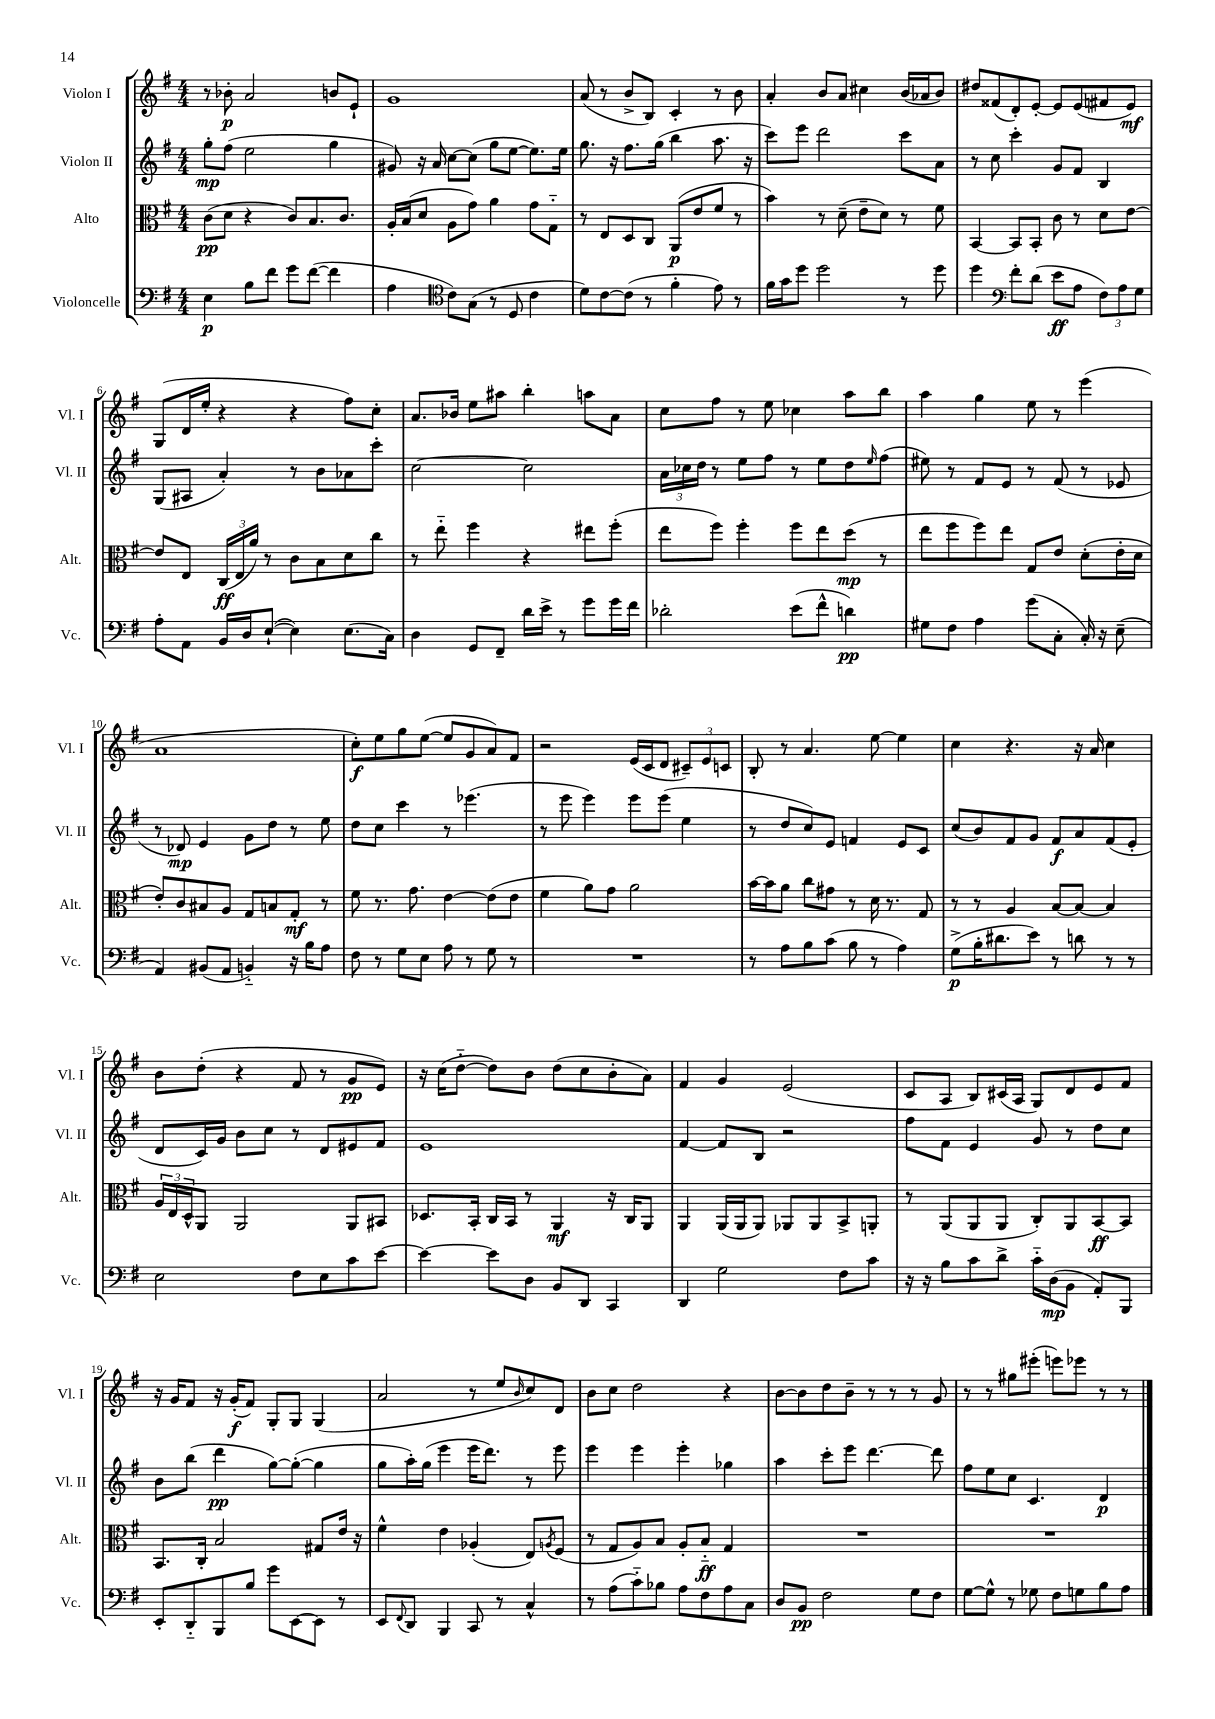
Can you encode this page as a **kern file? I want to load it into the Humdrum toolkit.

**kern	**kern	**kern	**kern
*staff4	*staff3	*staff2	*staff1
*clefF4	*clefC3	*clefG2	*clefG2
*k[f#]	*k[f#]	*k[f#]	*k[f#]
*M4/4	*M4/4	*M4/4	*M4/4
4E\	(8c\L	8gg'\L	8r
.	8d\J	(8ff#\J	8b-'\
8B\L	4r	2ee\	2a/
8f#\J	.	.	.
8g\L	8c/L)	.	.
([8f#\J	8.B/	.	.
4f#\]	.	4gg\	8b/L
.	8.c/J	.	.
.	.	.	8e`/J
=	=	=	=
4A\	16A'/LL	8g#/)	1g
.	(16B/J	.	.
.	8d/J	16r	.
.	.	16a/	.
*clefC4	*	*	*
8c\L)	8A\L	[8cc\L	.
(8G\J	8g\J)	(8cc\]J	.
8r	4a\	8gg\L	.
8D/	.	[8ee\J	.
4c\	8g\L	8.ee\]L)	.
.	8G'~\J	.	.
.	.	16ee\Jk	.
=	=	=	=
8d\L)	8r	8.gg\	(8a/
[8c\	8E/L	.	8r
.	.	16r	.
(8c\]J	8D/	8.ff#\L	8b^/L
8r	8C/J	.	8B/J)
.	.	(16gg\Jk	.
4f#'\	(8AA/L	4bb\	4c'/
.	8e/	.	.
8e\)	8f#/J	8.aa\	8r
8r	8r	.	8b\
.	.	16r	.
=	=	=	=
16f#\LL	4b\)	8ccc\L)	4a'/
16g\J	.	.	.
8dd\J	.	8eee\J	.
2dd\	8r	2ddd\	8b/L
.	(8d~\	.	8a/J
.	8e~\L	.	4cc#\
.	8d\J)	.	.
8r	8r	8ccc\L	(16b/LL
.	.	.	16a-/J
8dd\	8f#\	8a\J	8b/J)
=	=	=	=
4dd\	[4BB/	8r	8dd#/L
.	.	8cc\	(8f##/
*clefF4	*	*	*
8f#'\L	8BB/]L	4ccc'\	8d'/)
(8d\J	8BB'/J	.	[8e'/J
8e\L	8c\	8g/L	8e/]L
8A\J	8r	8f#/J	(8e/
12F#\L)	8d\L	4B/	8f#/
12A\	.	.	.
.	[8e\J	.	8e/J)
12G\J	.	.	.
=	=	=	=
8A'\L	8e/]L	(8G/L	(8G/L
8AA\J	8E/J	8A#/J	16d/L
.	.	.	16ee'/JJ
16BB/LL	(24C/LL	4a'/)	4r
.	24E/	.	.
16D/J	.	.	.
.	24a/JJ)	.	.
([8E`/J	8r	.	.
4E\])	8c\L	8r	4r
.	8B\	8b\L	.
(8.E\L	8d\	8a-\	8ff#\L)
.	8cc\J	8ccc'\J	8cc'\J
16C\Jk)	.	.	.
=	=	=	=
4D\	8r	[2cc\	8.a/L
.	8ee'~\	.	.
.	.	.	16b-/Jk
8GG/L	4ff#\	.	8ee\L
8FF#~/J	.	.	8aa#\J
16d\LL	4r	2cc\]	4bb'\
16e^\JJ	.	.	.
8r	.	.	.
8g\L	8ee#\L	.	8aa\L
16g\L	(8ff#'\J	.	8a\J
16f#\JJ	.	.	.
=	=	=	=
2d-'\	8ee\L	24a\LL	8cc\L
.	.	24cc-\	.
.	.	24dd\JJ	.
.	8ff#\J)	8r	8ff#\J
.	4ff#'\	8ee\L	8r
.	.	8ff#\J	8ee\
(8e\L	8ff#\L	8r	4cc-\
8f#^^\J	8ee\	8ee\L	.
4d\)	(8dd\J	8dd\	8aa\L
.	.	16qqee/	.
.	8r	(8ff#\J	8bb\J
=	=	=	=
8G#\L	8ee\L	8ee#\)	4aa\
8F#\J	8ff#\	8r	.
4A\	8ff#\)	8f#/L	4gg\
.	8ee\J	8e/J	.
(8g\L	8G/L	8r	8ee\
8C'\J	8e/J	(8f#/	8r
16C'/)	(8d'\L	8r	(4eee\
16r	.	.	.
(8E~\	16e'\L	8e-/	.
.	16d\JJ	.	.
=	=	=	=
4AA/)	8e'/L)	8r	1a
.	8c/	8d-/)	.
(8BB#/L	8B#/	4e/	.
8AA/J	8A/J	.	.
4BB'~/)	8G/L	8g\L	.
.	8B/	8dd\J	.
16r	8G'/J	8r	.
16B\LK	.	.	.
8A\J	8r	8ee\	.
=	=	=	=
8F#\	8f#\	8dd\L	8cc'\L)
8r	8.r	8cc\J	8ee\
8G\L	.	4ccc\	8gg\
.	8.g\	.	.
8E\J	.	.	([8ee\J
8A\	[4e\	8r	8ee/]L
8r	.	(4.eee-\	8g/
8G\	(8e\]L	.	8a/)
8r	8e\J	.	8f#/J
=	=	=	=
1r	4f#\	8r	2r
.	.	8eee\	.
.	8a\L)	4eee\)	.
.	8g\J	.	.
.	2a\	8eee\L	(16e/LL
.	.	.	16c/J
.	.	(8eee\J	8d/J
.	.	4ee\	12c#~/L)
.	.	.	12e/
.	.	.	12c/J
=	=	=	=
8r	[16b\LL	8r	8B'/
.	16b\]J	.	.
8A\L	8a\J	8dd/L	8r
8B\	8cc\L	8cc/)	4.a/
(8c\J	8g#\J	8e/J	.
8B\	8r	4f/	.
8r	16d\	.	[8ee\
.	8.r	.	.
4A\)	.	8e/L	4ee\]
.	8G/	8c/J	.
=	=	=	=
(8G^\L	8r	(8cc/L	4cc\
16B'\K	8r	8b/)	.
8.d#\	.	.	.
.	4A/	8f#/	4.r
8e\J)	.	8g/J	.
8r	[8B/L	8f#/L	.
8d\	8B/_J	8a/	16r
.	.	.	16a/
8r	4B/]	(8f#/	4cc\
8r	.	8e'/J	.
=	=	=	=
2E\	24A/LL	8d/L	8b\L
.	24E/	.	.
.	24D^^/J	.	.
.	8AA/J	16c/L)	(8dd'\J
.	.	16g/JJ	.
.	2AA/	8b\L	4r
.	.	8cc\J	.
8F#\L	.	8r	8f#/
8E\	.	8d/L	8r
8c\	8AA/L	8e#/	8g/L
[8e\J	8BB#/J	8f#/J	8e/J)
=	=	=	=
4e\_	8.D-/L	1e	16r
.	.	.	(16cc\LK
.	.	.	[8dd'~\J
.	16BB'/Jk	.	.
8e\]L	16C/LL	.	8dd\]L)
.	16BB/JJ	.	.
8D\J	8r	.	8b\J
8BB/L	4AA/	.	(8dd\L
8DD/J	.	.	8cc\
4CC/	16r	.	8b'\
.	16C/LK	.	.
.	8AA/J	.	8a\J)
=	=	=	=
4DD/	4AA/	[4f#/	4f#/
2G\	(16AA/LL	8f#/]L	4g/
.	16AA/J	.	.
.	8AA/J)	8B/J	.
.	8AA-/L	2r	(2e/
.	8AA-/	.	.
8F#\L	8BB^/	.	.
8c\J	8AA'/J	.	.
=	=	=	=
16r	8r	8ff#\L	8c/L
16r	.	.	.
8B\L	(8AA/L	8f#\J	8A/J
8c\	8AA/	4e/	8B/L)
8d^\J	8AA/J	.	(16c#/L
.	.	.	16A/JJ
16c'~\LL	8C'/L)	8g/	8G/L)
(16D\J	.	.	.
8BB\J	8AA/	8r	8d/
8AA'/L)	[8BB/	8dd\L	8e/
8BBB/J	8BB/]J	8cc\J	8f#/J
=	=	=	=
8EE'/L	8.BB/L	8b\L	16r
.	.	.	16g/LK
8DD'~/	.	(8bb\J	8f#/J
.	16C'/Jk	.	.
8BBB/	2B/	4ddd\	16r
.	.	.	(16g'/LK
8B/J	.	.	8f#/J)
8g\L	.	[8gg\L)	8G'/L
[8EE\	.	(8gg'\_J	8G/J
8EE\]J	8G#/L	4gg\]	(4G/
8r	16e/Jk	.	.
.	16r	.	.
=	=	=	=
8EE/L	4f#^^\	8gg\L	2a/
8qqFF#/	.	.	.
8DD/J	.	16aa'\L)	.
.	.	(16gg\JJ	.
4BBB/	4e\	4eee\	.
8CC/	(4A-'/	16eee\LK	8r
.	.	8.ddd\J)	.
8r	.	.	8ee/L
.	.	.	16qqb/
4C^^/	8E/L)	8r	8cc/)
.	8qA/	.	.
.	(8F#/J	8eee\	8d/J
=	=	=	=
8r	8r	4eee\	8b\L
(8A\L	8G/L	.	8cc\J
8c'~\)	8A/)	4eee\	2dd\
8B-\J	8B/J	.	.
8A\L	8A'/L	4eee'\	.
8F#\	8B'~/J	.	.
8A\	4G/	4gg-\	4r
8C\J	.	.	.
=	=	=	=
8D/L	1r	4aa\	[8b\L
8BB/J	.	.	8b\]
2F#\	.	8ccc'\L	8dd\
.	.	8eee\J	8b~\J
.	.	[4.ddd\	8r
.	.	.	8r
8G\L	.	.	8r
8F#\J	.	8ddd\]	8g/
=	=	=	=
[8G\L	1r	8ff#\L	8r
8G^^\]J	.	8ee\	8r
8r	.	8cc\J	8gg#\L
8G-\	.	4.c/	(8eee#'\J
8F#\L	.	.	8eee\L)
8G\	.	.	8eee-\J
8B\	.	4d/	8r
8A\J	.	.	8r
==	==	==	==
*-	*-	*-	*-
